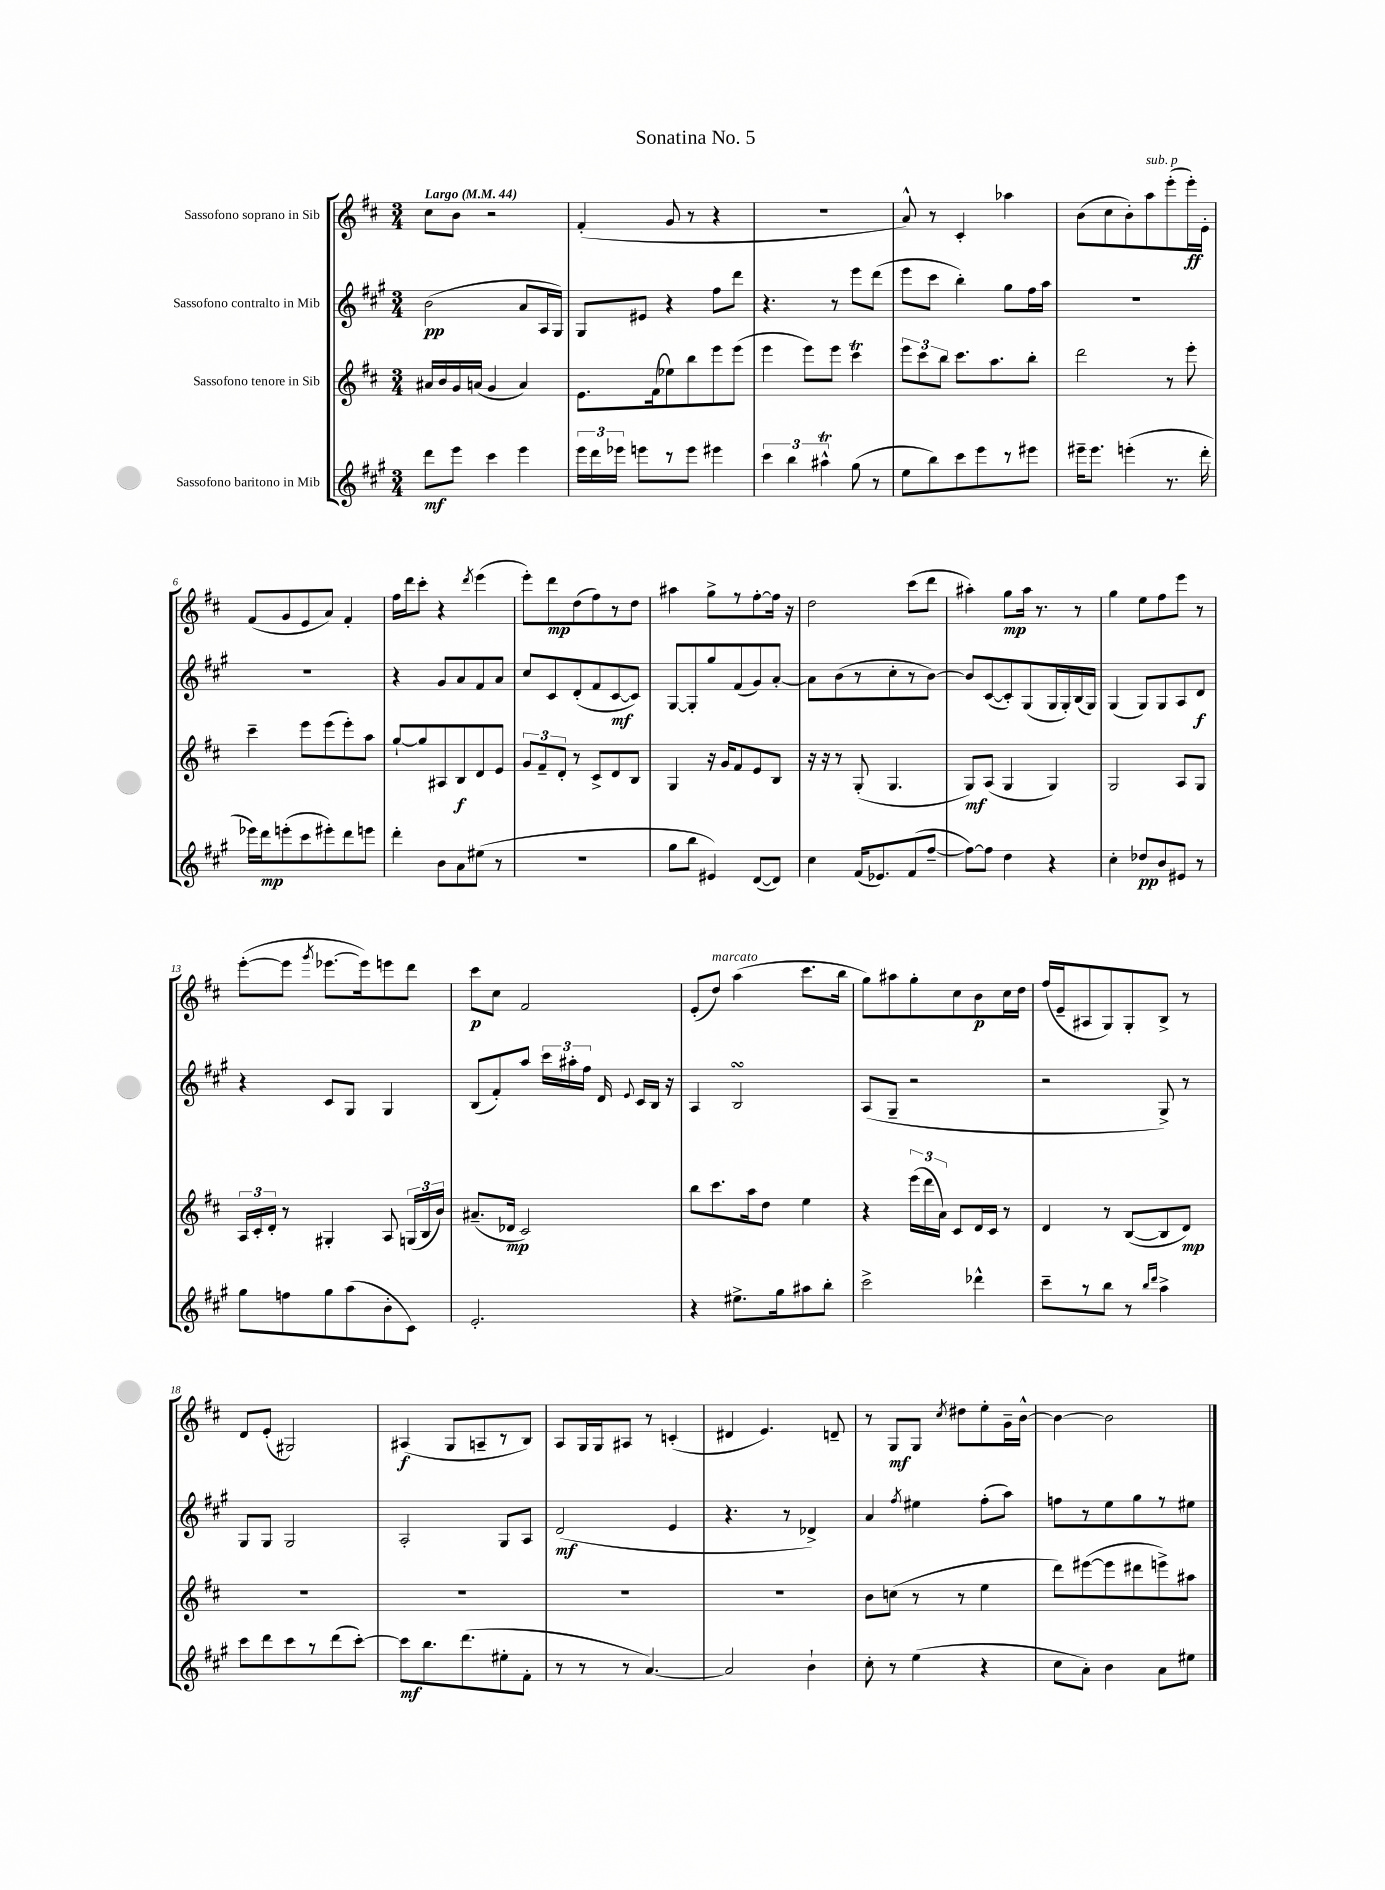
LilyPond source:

\header { title = "Sonatina No. 5" }
<<
\new StaffGroup <<
\new Staff = "s0" \with { instrumentName = "Sassofono soprano in Sib" } {
    \clef treble \key d \major \numericTimeSignature \time 3/4 \tempo "Largo" 4 = 44
    \autoBeamOff cis''8[ b'8] r2 |
    fis'4-.( g'8 r8 r4 |
    R2. |
    a'8-^) r8 cis'4-. aes''4 |
    b'8[( cis''8 b'8-.) a''8^\markup { \italic "sub. p" } e'''8-.( e'''16-.\ff) e'16]-. |
    fis'8[( g'8 e'8 a'8]) fis'4-. |
    fis''16[ d'''16 cis'''8]-. r4 \acciaccatura { d'''8 } e'''4( |
    e'''8[-.) d'''8\mp d''8( fis''8) r8 d''8] |
    ais''4 g''8[-> r8 fis''8~-. fis''16] r16 |
    d''2 cis'''8[( d'''8] |
    ais''4-.) g''8[\mp ais''16] r8. r8 |
    g''4 e''8[ fis''8 e'''8] r8 |
    e'''8[~-.( e'''8] \acciaccatura { g'''8 } ees'''8.[~ ees'''16) e'''8 d'''8] |
    cis'''8[\p cis''8] fis'2 |
    e'8[-.( d''8]^\markup { \italic "marcato" }) a''4( cis'''8.[ b''16] |
    g''8[) ais''8 g''8-. cis''8 b'8\p cis''16 d''16] |
    fis''16[( e'16-- ais8 g8) g8-. b8]-> r8 |
    d'8[ e'8]-.( gis2) |
    ais4\f( g8[ a8-- r8 b8]) |
    a8[ g16 g16 ais8] r8 c'4-.( |
    dis'4 e'4.) d'8-- |
    r8 g8[\mf g8] \acciaccatura { cis''8 } dis''8[ e''8-. g'16-- b'16]~-^ |
    b'4~ b'2 \bar "|." |
}
\new Staff = "s1" \with { instrumentName = "Sassofono contralto in Mib" } {
    \clef treble \key a \major \numericTimeSignature \time 3/4
    \autoBeamOff b'2\pp( a'8[ a16 gis16]) |
    gis8[ eis'8] r4 fis''8[ d'''8] |
    r4. r8 e'''8[ d'''8]( |
    e'''8[ cis'''8] b''4-.) gis''8[ fis''16 a''16] |
    R2. |
    R2. |
    r4 gis'8[ a'8 fis'8 a'8] |
    cis''8[ cis'8 d'8-.( fis'8 cis'8~\mf cis'8]) |
    gis8[~ gis8-. gis''8 fis'8( gis'8) a'8]~-. |
    a'8[ b'8( r8 cis''8-. r8 b'8]~) |
    b'8[ cis'8~( cis'8-.) gis8( gis16 gis16-.) b16( gis16]) |
    gis4( gis8[) gis8 a8 d'8]\f |
    r4 cis'8[ gis8] gis4 |
    b8[( fis'8-.) a''8] \tuplet 3/2 { cis'''16[ ais''16-. fis''16] } d'16 \appoggiatura { e'8 } cis'16[ b16] r16 |
    a4 b2\turn |
    a8[( gis8]-- r2 |
    r2 gis8->) r8 |
    gis8[ gis8] gis2 |
    a2-. gis8[ a8] |
    d'2\mf( e'4 |
    r4. r8 des'4->) |
    a'4 \acciaccatura { fis''8 } eis''4 fis''8[-.( a''8]) |
    f''8[ r8 e''8 gis''8 r8 eis''8] \bar "|." |
}
\new Staff = "s2" \with { instrumentName = "Sassofono tenore in Sib" } {
    \clef treble \key d \major \numericTimeSignature \time 3/4
    \autoBeamOff ais'16[ b'16 g'16 a'16]( g'4 a'4) |
    e'8.[ fis'16( ees''8) b''8 e'''8 e'''8]( |
    e'''4 e'''8[) e'''8] cis'''4\trill |
    \tuplet 3/2 { e'''8[ cis'''8 b''8] } cis'''8.[ a''8. b''8]-. |
    d'''2 r8 e'''8-. |
    cis'''4-- e'''8[ e'''8( e'''8-.) a''8] |
    g''8[~-! g''8 ais8 b8\f d'8 e'8] |
    \tuplet 3/2 { g'8[ fis'8-- d'8]-. } r8 cis'8[-> d'8 b8] |
    g4 r16 g'16[ fis'8 e'8 b8] |
    r16 r16 r8 g8-.( g4. |
    g8[\mf) a8]( g4 g4) |
    g2 a8[ g8] |
    \tuplet 3/2 { a16[ cis'16-. d'16]-. } r8 gis4-. a8 \tuplet 3/2 { g16[( b16 b'16]) } |
    ais'8.[--( des'16]\mp cis'2) |
    b''8[ cis'''8. a''16 d''8] e''4 |
    r4 \tuplet 3/2 { e'''16[( d'''16 a'16]) } cis'8[ d'16 cis'16] r8 |
    d'4 r8 b8[~( b8 d'8]\mp) |
    R2. |
    R2. |
    R2. |
    R2. |
    b'8[ c''8]( r8 r8 e''4 |
    d'''8[) eis'''8~( eis'''8 dis'''8 e'''8->) ais''8] \bar "|." |
}
\new Staff = "s3" \with { instrumentName = "Sassofono baritono in Mib" } {
    \clef treble \key a \major \numericTimeSignature \time 3/4
    \autoBeamOff d'''8[\mf e'''8] cis'''4 e'''4 |
    \tuplet 3/2 { e'''16[ d'''16 ees'''16] } e'''8[ r8 e'''8] eis'''4 |
    \tuplet 3/2 { cis'''4 b''4 ais''4-^\trill } gis''8( r8 |
    e''8[ b''8) cis'''8 e'''8 r8 eis'''8] |
    eis'''16[-- eis'''8.] e'''4-.( r8. d'''16-. |
    ees'''16[) d'''16\mp e'''8-.( cis'''8 eis'''8-.) d'''8 e'''8] |
    d'''4-. b'8[ a'8 eis''8]( r8 |
    R2. |
    gis''8[ b''8] eis'4) d'8[~( d'8]) |
    cis''4 fis'16[( ees'8.) fis'8( fis''8]~-- |
    fis''8[~) fis''8] d''4 r4 |
    cis''4-. des''8[\pp b'8 eis'8] r8 |
    gis''8[ f''8 gis''8 a''8( b'8-. cis'8]) |
    e'2.-. |
    r4 eis''8.[-> gis''16 ais''8 b''8]-. |
    cis'''2-> des'''4-^ |
    cis'''8[-- r8 b''8] r8 \grace { b''16[ d'''16] } a''4-> |
    cis'''8[ d'''8 cis'''8 r8 d'''8( cis'''8]~-.) |
    cis'''8[\mf b''8. d'''8.( eis''8-. fis'8]-. |
    r8 r8 r8 a'4.~) |
    a'2 b'4-! |
    cis''8-. r8 e''4( r4 |
    cis''8[ a'8]-.) b'4 a'8[ eis''8] \bar "|." |
}
>>
>>
